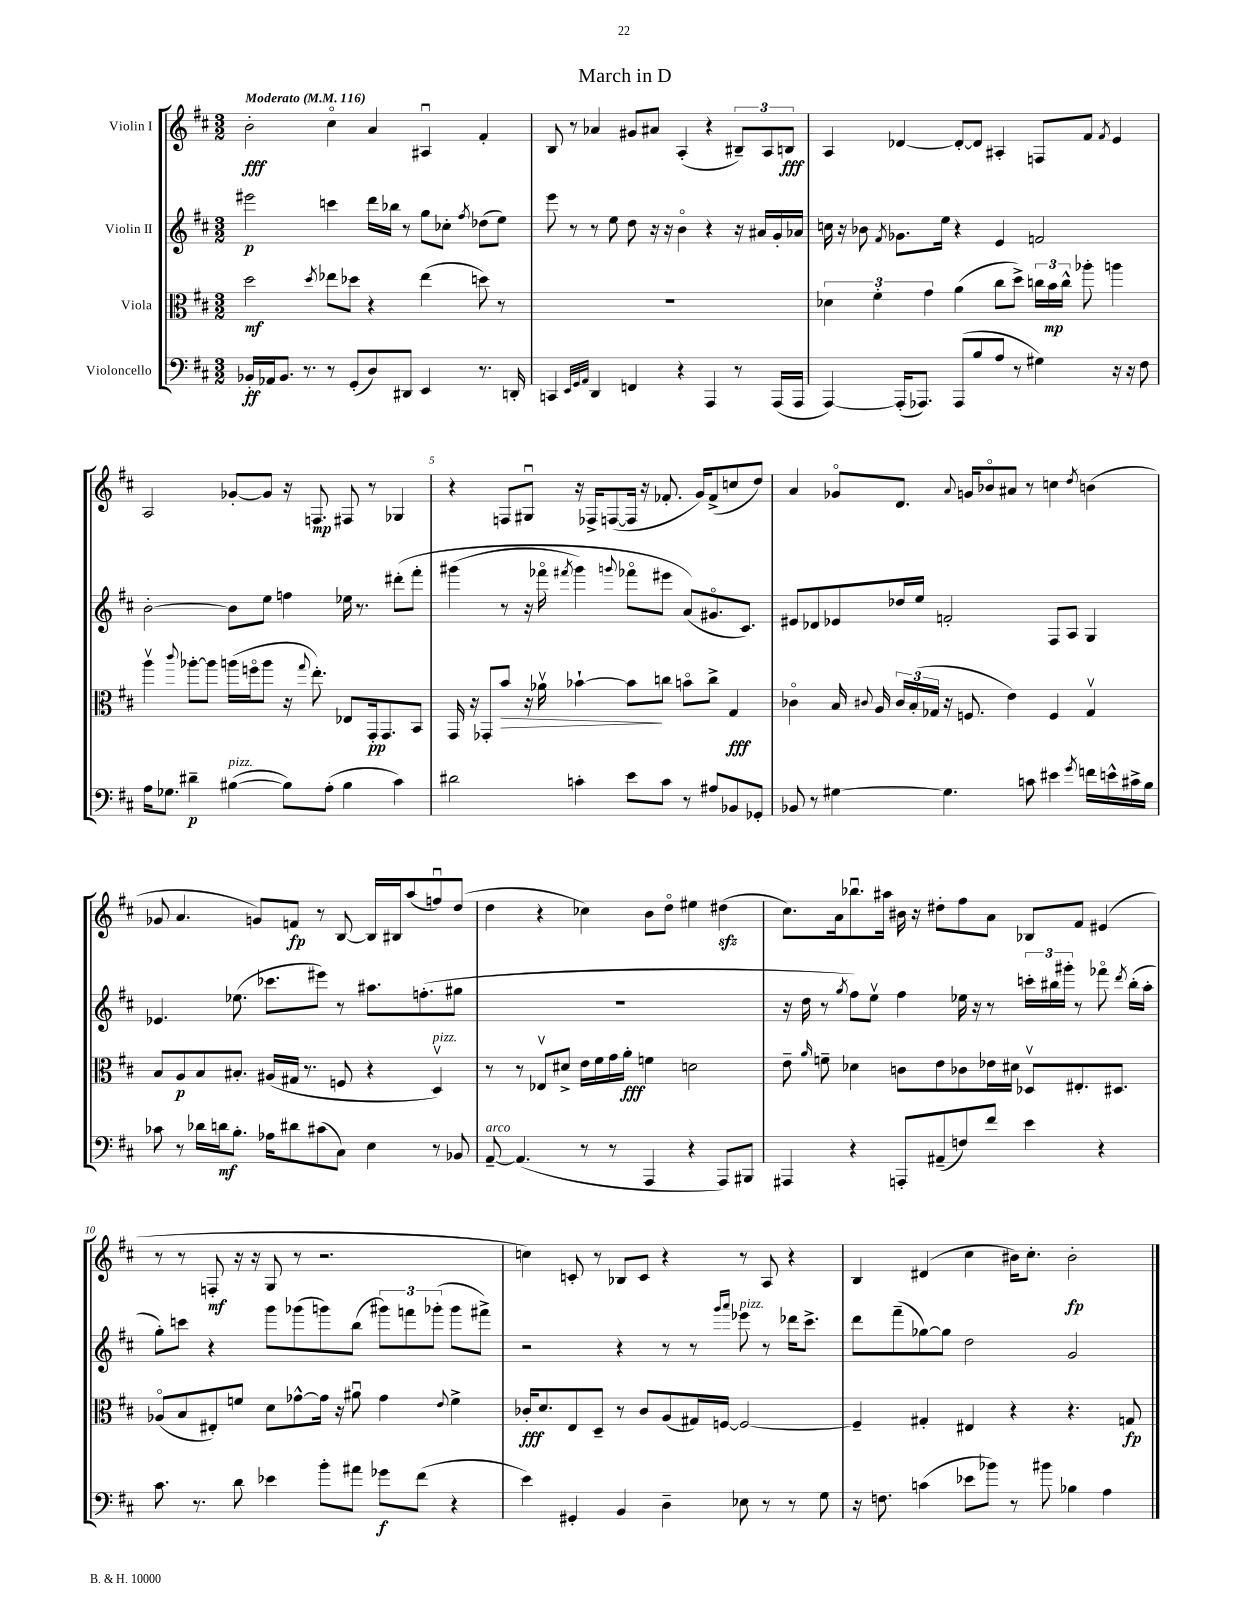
\header { title = "March in D" }
<<
\new StaffGroup <<
\new Staff = "s0" \with { instrumentName = "Violin I" } {
    \clef treble \key d \major \numericTimeSignature \time 3/2 \tempo "Moderato" 4 = 116
    \autoBeamOff b'2-.\fff cis''4\flageolet a'4 ais4\downbow fis'4-. |
    b8 r8 aes'4 gis'8[ ais'8] a4-.( r4 \tuplet 3/2 { bis8[--) a8 b8]\fff } |
    a4 des'4~ des'8[~-. des'8] ais4-. f8[ fis'8] \acciaccatura { fis'8 } e'4 |
    a2 ges'8[~-. ges'8] r16 f8.\mp fis8 r8 ges4 |
    r4 f8[ gis8]\downbow r16 fes16[-> f8~( f16] r16 fes'8.-. g'16[) fes'8->( c''8 d''8]) |
    a'4 ges'8[\flageolet d'8.] \appoggiatura { a'8 } g'16[ bes'8\flageolet ais'8] r8 c''4 \acciaccatura { d''8 } b'4( |
    ges'8 a'4. g'8[) f'8]\fp r8 b8~ b16[ bis16 a''8( f''8\downbow) d''8]( |
    d''4 r4 ces''4) b'8[ d''8]\flageolet eis''4 dis''4\sfz( |
    cis''8.[) a'16 bes''8.\downbow ais''16] bis'16 r16 dis''8[-. fis''8 a'8] bes8[ fis'8] eis'4( |
    r8 r8 f8-.\mf r16 r16 g8 r8 r2. |
    c''4) c'8-. r8 bes8[ c'8] r4 r8 a8 r4 |
    b4 dis'4( cis''4 bis'16[) cis''8.]-. bis'2-.\fp \bar "|." |
}
\new Staff = "s1" \with { instrumentName = "Violin II" } {
    \clef treble \key d \major \numericTimeSignature \time 3/2
    \autoBeamOff eis'''2\p c'''4 d'''16[ bes''16] r8 g''8[ ces''8]-. \acciaccatura { fis''8 } des''8[( e''8]) |
    e'''8 r8 r8 e''8 d''8 r16 r16 b'4\flageolet r4 r16 ais'16[ g'16-. aes'16] |
    c''16 r16 bes'8 \acciaccatura { fis'8 } ges'8.[ e''16] r4 e'4 f'2 |
    b'2~-. b'8[ e''8] f''4 ees''16 r8. dis'''8[-.\( fis'''8]-. |
    gis'''4( r8 r16 fes'''16\flageolet \acciaccatura { fis'''8 } gis'''4) \appoggiatura { g'''8 } fes'''8[\flageolet eis'''8] a'8[(\) gis'8.\flageolet cis'8.]) |
    eis'8[ des'8 ees'8 des''16 e''16] f'2-. fis8[ a8] g4 |
    ees'4. ees''8.( ces'''8.[ eis'''8]) r8 ais''8.[ f''8.-.( gis''8] |
    R1. |
    r16 d''16 r8 \acciaccatura { g''8 } fis''8[) e''8]\upbow fis''4 ees''16 r16 r8 \tuplet 3/2 { c'''16[-. bis''16 gis'''16]-. } r8 fes'''8\flageolet \acciaccatura { d'''8 } bis''16[-.( a''16]-. |
    g''8[-.) c'''8] r4 g'''8[ ges'''8( g'''8) b''8]( \tuplet 3/2 { gis'''8[) f'''8 ges'''8]-.( } ges'''8[ fis'''8]->) |
    r2 r4 r8 r8 \grace { g'''16[ a'''16] } ees'''8^\markup { \italic "pizz." } r8 des'''16[ cis'''8.]-> |
    d'''8[ fis'''8--( ges''8~) ges''8] d''2 g'2 \bar "|." |
}
\new Staff = "s2" \with { instrumentName = "Viola" } {
    \clef alto \key d \major \numericTimeSignature \time 3/2
    \autoBeamOff d''2\mf \acciaccatura { d''8 } ees''8[ des''8] r4 ees''4( d''8) r8 |
    R1. |
    \tuplet 3/2 { des'4 fis'4-. g'4 } a'4( cis''8[ d''8]->) \tuplet 3/2 { c''16[ b'16\mp c''16]-^ } aes''8-. a''4 |
    a''4\upbow \appoggiatura { cis'''8 } aes''8[~-. aes''8] a''16[( f''16\flageolet a''8] r16 \appoggiatura { g''8 } e''8.-.) ees8[ g,16-.\pp g,8. b,8] |
    g,16 r16 ges,8[-. b'8]\> r16 aes'16\upbow bes'4~-! bes'8[\! c''8] b'8[\flageolet c''8]-> g4\fff |
    ces'4\flageolet b16 \appoggiatura { cis'8 } a16 \tuplet 3/2 { cis'16[ b16-.( ges16] } r16 f8. e'4) f4 ges4\upbow |
    b8[ a8\p b8 bis8.]-. ais16[( gis16] r8. f8 r4 d4\upbow^\markup { \italic "pizz." }) |
    r8 r8 ees8[\upbow dis'8]-> e'16[ fis'16 g'16 a'16]-.\fff f'4 d'2 |
    e'8-- \grace { a'16 } f'8-- des'4 c'8[ e'8 ces'8 ees'16 dis'16] des8[\upbow eis8.-. dis8.] |
    aes8[\flageolet( b8 eis8-.) f'8] d'8[ ges'8~-^ ges'16] r16 ais'8\downbow ges'4 \appoggiatura { e'8 } f'4-> |
    ces'16[-.\fff d'8. e8 d8]-- r8 ces'8[ a8( gis16) f16]~ f2~ |
    f4-- gis4-. eis4 r4 r4. g8\fp \bar "|." |
}
\new Staff = "s3" \with { instrumentName = "Violoncello" } {
    \clef bass \key d \major \numericTimeSignature \time 3/2
    \autoBeamOff bes,16[-.\ff aes,16 bes,8.] r8. r8 g,8[-.( d8) dis,8] e,4 r8. d,16-. |
    c,4 \grace { e,32[ g,32 a,32] } d,4 f,4 r4 a,,4 r8 a,,16[( a,,16] |
    a,,4~) a,,16[-.( aes,,8.]) aes,,8[( b8 a8] r8 gis4) r16 r16 fis8 |
    a16[ ges8.] dis'4--\p bis4~^\markup { \italic "pizz." }( bis8[) a8]-.( bis4 cis'4) |
    dis'2 c'4-. e'8[ c'8] r8 ais8[ bes,8 ges,8]-. |
    bes,8 r8 gis4~ gis4. c'8 eis'4 \acciaccatura { g'8 } f'16[ e'16-^ cis'16-> b16] |
    ces'8 r8 des'16[ d'16\mf b8.]-. aes16[ dis'8 cis'8( cis8]) e4 r8 bes,8 |
    a,8~--^\markup { \italic "arco" } a,4.( r8 r8 a,,4 r4 a,,8[) bis,,8] |
    ais,,4 r4 a,,8[-. ais,8--( f8) fis'8] e'4 r4 |
    cis'8. r8. d'8 ees'4 b'8[-. ais'8] ges'8[\f fis'8]( r4 |
    e'4) gis,4-. b,4 d4-- ees8 r8 r8 g8 |
    r16 f8. c'4( ees'8[ bes'8]) r8 bis'8 bes4 a4 \bar "|." |
}
>>
>>
\layout { \context { \Score \override BarNumber.break-visibility = ##(#f #t #t) barNumberVisibility = #(every-nth-bar-number-visible 5) } }
